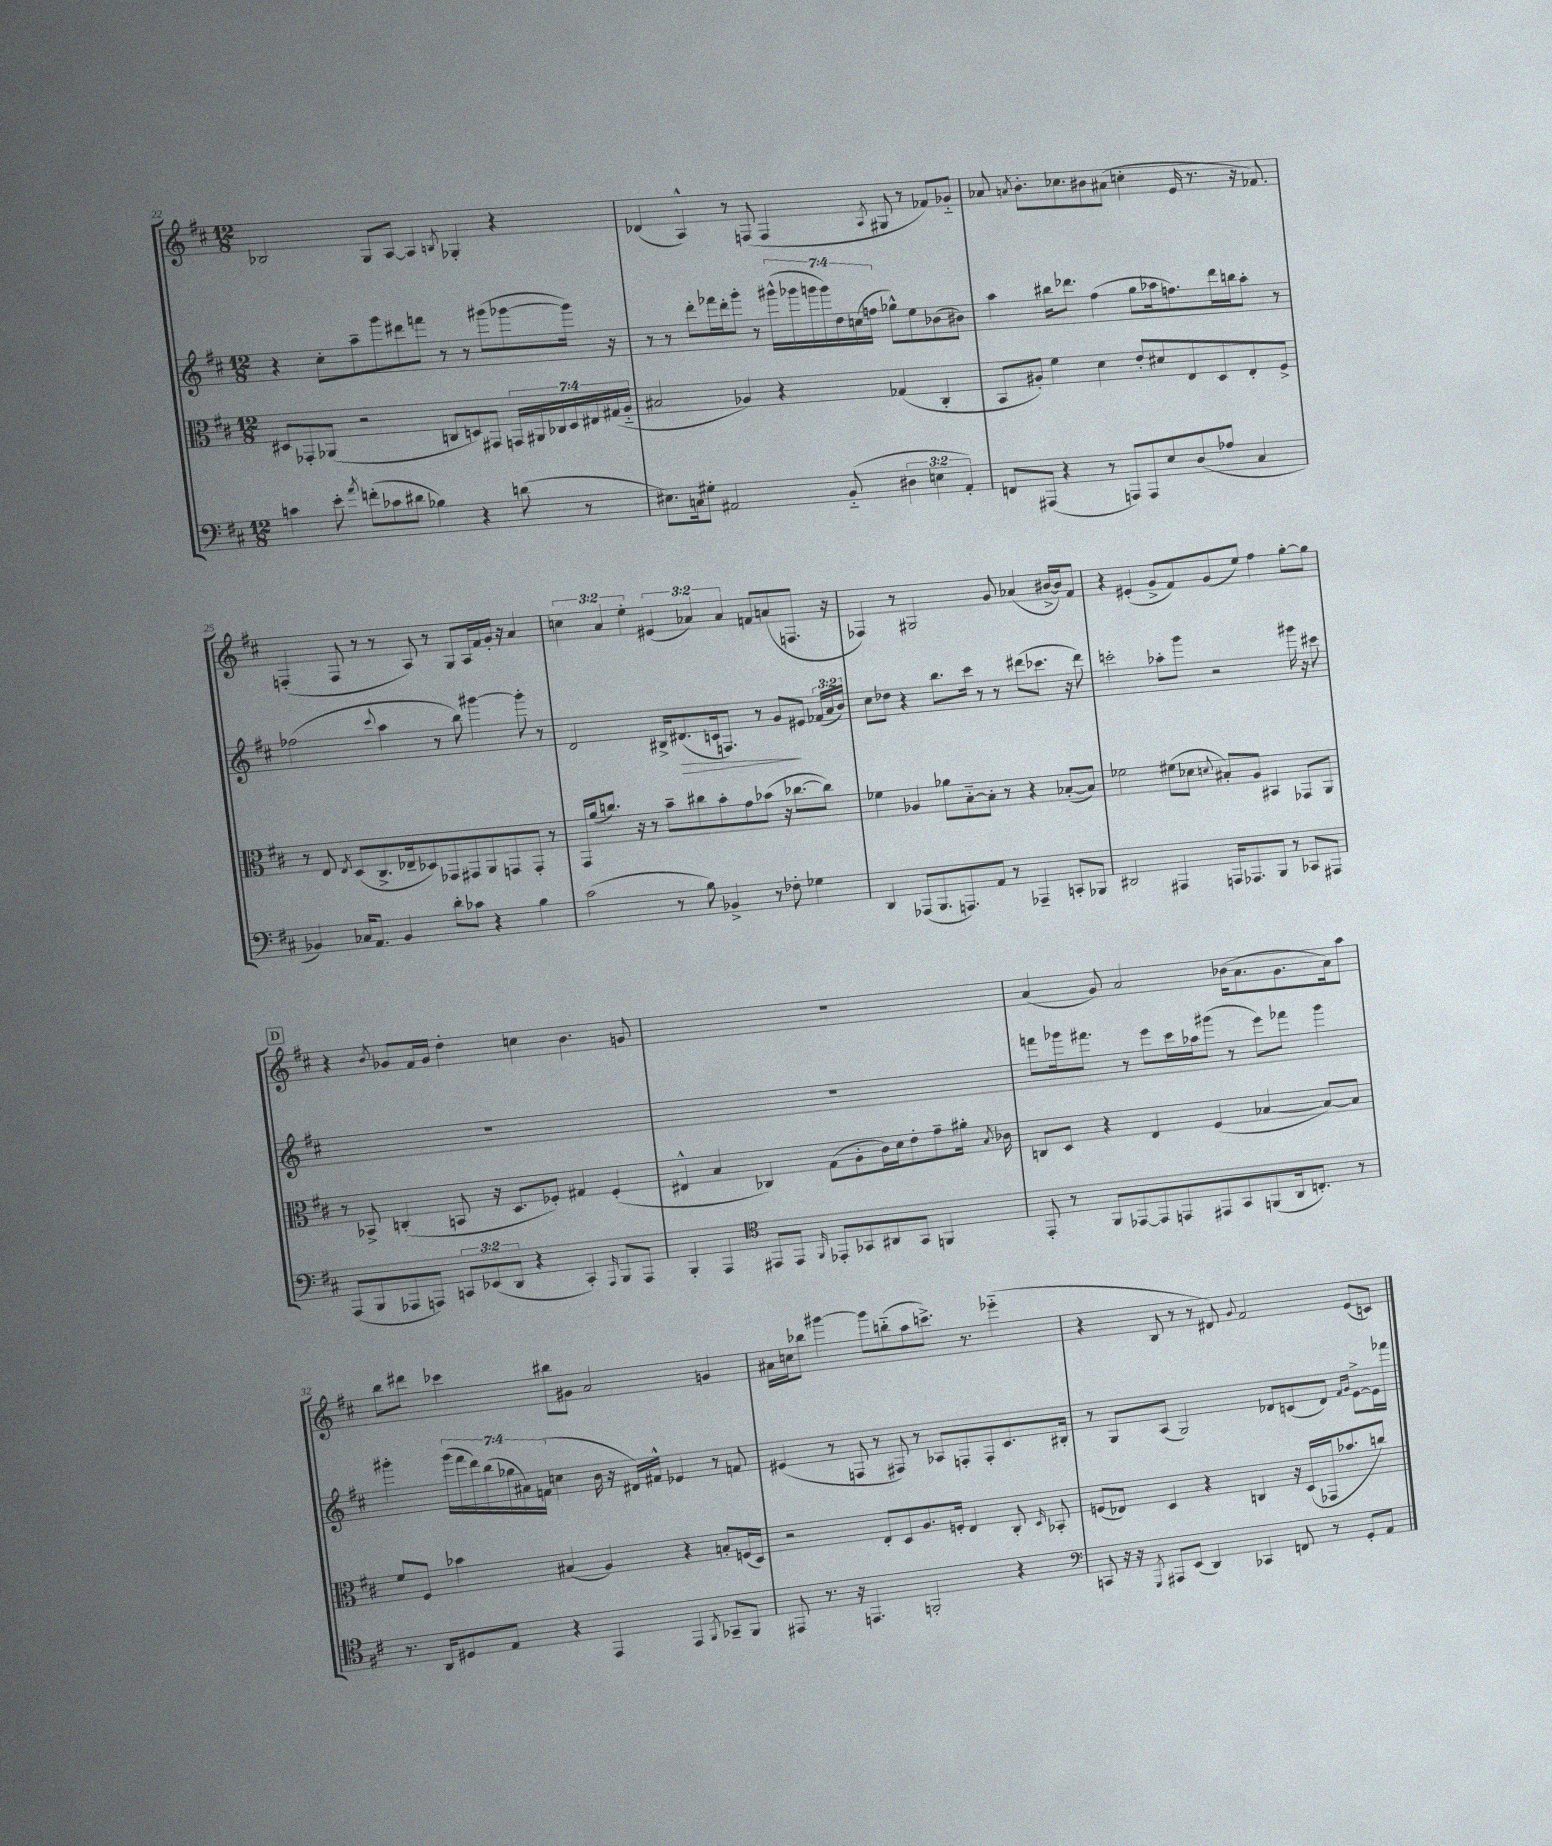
<<
\new StaffGroup <<
\new Staff = "s0" {
    \clef treble \key d \major \numericTimeSignature \time 12/8 \override Staff.TupletNumber.text = #tuplet-number::calc-fraction-text
    \autoBeamOff bes2 g8[ a8]~ a4 \acciaccatura { b8 } ges4-. r4 |
    des'4( a4-^) r8 f8( f4 \acciaccatura { a8 } gis8 r8 fes'8[) ges'8]-_ |
    aes'8 \acciaccatura { a'8 } b'8.[-. ces''8. bis'8 ais'8]( c''4-. e'16 r8. r16 fes'8.) |
    f4-.( f8 r8 r8 a8) r8 g8[ a16 fis'16 g'16]-. r16 a'4 |
    \tuplet 3/2 { c''4 a'4 e''4-. } \tuplet 3/2 { eis'4( aes'4) aes'4 } f'8[ a'8( f8.] r16 |
    fes4) r8 gis2 g'8 aes'4( bis'16[~-> bis'16) fis'8] |
    r4 eis'4-.( g'8[-> fis'8) g'8( e''8]) fis''4 g''8[~-. g''8] |
    \mark \markup { \box "D" } r4 \acciaccatura { b'8 } ges'8[ fis'16 ges'16] d''4-. c''4 b'4. g'8 |
    R1. |
    a'4( g'8) a'2 bes'16[( a'8. g'8. a'16) a''8] |
    b''8[ dis'''8] ces'''4 bis''8[ gis'8] a'2 g'4 |
    ais'16[ c''16 bes''8] gis'''4~ gis'''8[ b''8-_( a''8 c'''8.]->) r8. ees'''4-_( |
    r4 b8 r8 r8 dis'8) \appoggiatura { g'8 } fis'2 e'8[( c'8]) \bar "|." |
}
\new Staff = "s1" {
    \clef treble \key d \major \numericTimeSignature \time 12/8 \override Staff.TupletNumber.text = #tuplet-number::calc-fraction-text
    \autoBeamOff r4 cis''8[-. a''8-- g'''8 dis'''8 f'''8] r8 r8 gis'''8[( ges'''8~ ges'''16]) r16 |
    r8 r8 d'''8[-. fes'''16 d'''16-. g'''8]-. r8 \tuplet 7/4 { gis'''16[-^( ges'''16 g'''16 g'''16) d''16 c''16( f''16] } ges''8[-^) e''8 bes'8( bis'8]) |
    a''4 bis''16[ des'''8.] fis''4( g''8[ aes''16 f''8.) des'''16 b''16 aes''8]-. r8 |
    fes''2( \appoggiatura { cis'''8 } a''4 r8 b''8) gis'''4~ gis'''8-. r8 |
    d'2 bis16[-> dis'8.\>( c'16 f8.]) r8 g'8[\! eis'8] \tuplet 3/2 { fes'16[( a'16 b'16]) } |
    cis''8[ des''8] r4 b''8.[ cis'''16] r8 r8 dis'''8[( ces'''8.] r16 dis'''8) |
    c'''2-. aes''8[-. g'''8] r2 gis'''16 r16 cis'''8 |
    \mark \markup { \box "D" } R1. |
    R1. |
    f'''8[ ges'''16 fis'''8.] r8 e'''8[ cis'''16 aes''16 gis'''8]( r8 e'''8[) fes'''8] gis'''4 |
    gis'''4-. \tuplet 7/4 { gis'''16[( fis'''16 d'''16) b''16( ges''16 ais'16) f'16]( } c''4 b'16 r16 dis'16[) fis'16]-^ ees'4 r8 f'8 |
    eis'4( r8 f8 r8 fis8) r8 aes8[ f8-. f8-. cis'8. bis16]-. |
    r8 g8[ a8]( g2) des'8[ c'8( des'8]) \grace { fis'16[ g'16] } e'8[~-> e'16 fes'''16] \bar "|." |
}
\new Staff = "s2" {
    \clef alto \key d \major \numericTimeSignature \time 12/8 \override Staff.TupletNumber.text = #tuplet-number::calc-fraction-text
    \autoBeamOff dis8[ ges,8-. aes,8]( r2 c8[ d8) gis,8] \tuplet 7/4 { g,16[ ais,16 ces16 d16 eis16 gis16( a16]-_ } |
    bis2 aes4) r4 ges4( cis4-. |
    b,8[ ais8]-.) fis'4 d'4 e'8[-. dis'8 e8 d8 e8-. fis8]-> |
    r8 e8 \acciaccatura { e8 } d8[( cis8.-> ees16-- des8) ges,8 gis,8 a,8 g,8 g,8]-. r8 |
    g,16[ a'16( c''8.]) r16 r8 b'8[-- cis''8 b'8-. g'8 bes'8]( r16 ces''8.[~ ces''8]) |
    fes'4 aes4 aes'8[ b8~-_ b8]-. r8 r4 bes8[~-.( bes8]) |
    fes'2 fis'8[( des'8] \appoggiatura { d'8 } bis8[-.) a8] bis,4 ges,8[ a,8] |
    \mark \markup { \box "D" } r8 bes,8-> c4-.( b,8 r16 d8.[ fes8]-.) gis4 fes4-.( |
    eis4-^ b4 ces4) g8[( a8-. cis'16) d'16 e'8-. g'8-- ais'16]-. \acciaccatura { b8 } ces'16 |
    c8[ d8] r4 e4 fis4( bes4~ bes8[~) bes8] |
    fis'8[ fis8] bes'4 bis4( a4) r4 b8[-. f16( d16]) |
    r2 e8[-. d8 a8. f16]-. e4 cis8-. \grace { d16 } bes,8-. |
    f8[( ees8]) d4 r4 c4 r16 d16[( ges,16 bes'8. c''8]) \bar "|." |
}
\new Staff = "s3" {
    \clef bass \key d \major \numericTimeSignature \time 12/8 \override Staff.TupletNumber.text = #tuplet-number::calc-fraction-text
    \autoBeamOff c'4 e'8-. \acciaccatura { a'8 } f'8[-.( ces'8 dis'8] bes4) r4 d'8( r8 |
    eis8.[) c16 gis8]-. ais,2 b,8-_( \tuplet 3/2 { dis4 e4 ais,4-.) } |
    f,8[ ais,,8]( r4 r8 a,,8[) a,,8 e8 d8( aes8] cis4 |
    bes,4) ces16[ a,8.] bes,4 d'8[-. ces'8] r4 b4 |
    cis'2( r8 b8) bes,4-> r8 fes8-. ges4 |
    d,4 aes,,8[( b,,8. a,,8.) a,8] r8 aes,,4-- c,8[-. bes,,8] |
    dis,2 ais,,4 a,,16[ aes,,8. b,,8] r8 ces,8[ ais,,8] |
    \mark \markup { \box "D" } a,,8[( b,,8 aes,,8 a,,8]) \tuplet 3/2 { c,8[ ees,8( d,8] } r4 c,4-.) \grace { a,,16 } b,,8[ a,,8] |
    b,,4-. a,,4 \clef tenor eis,8[ eis,8] \grace { fis,16 } ees,8[-. ges,8 ais,8 ges,8] f,4 |
    e,8-. r8 fis,8[ ees,8~ ees,8 e,8 eis,8 g,8 f,8( a,16 c8.]-.) r8 |
    r8. a,16[ dis8 e8] r4 e,4 e,4 \acciaccatura { fis,8 } ges,8[-- fis,8] |
    eis,8 r8. r16 e,4. f,2-. r4 |
    \clef bass c,8 r16 r16 \acciaccatura { g,,8 } ais,,8[ e,8]( d,4) ces,4 f,8 r8 g,8[-. a,8] \bar "|." |
}
>>
>>
\layout { \context { \Score currentBarNumber = #22 } }
